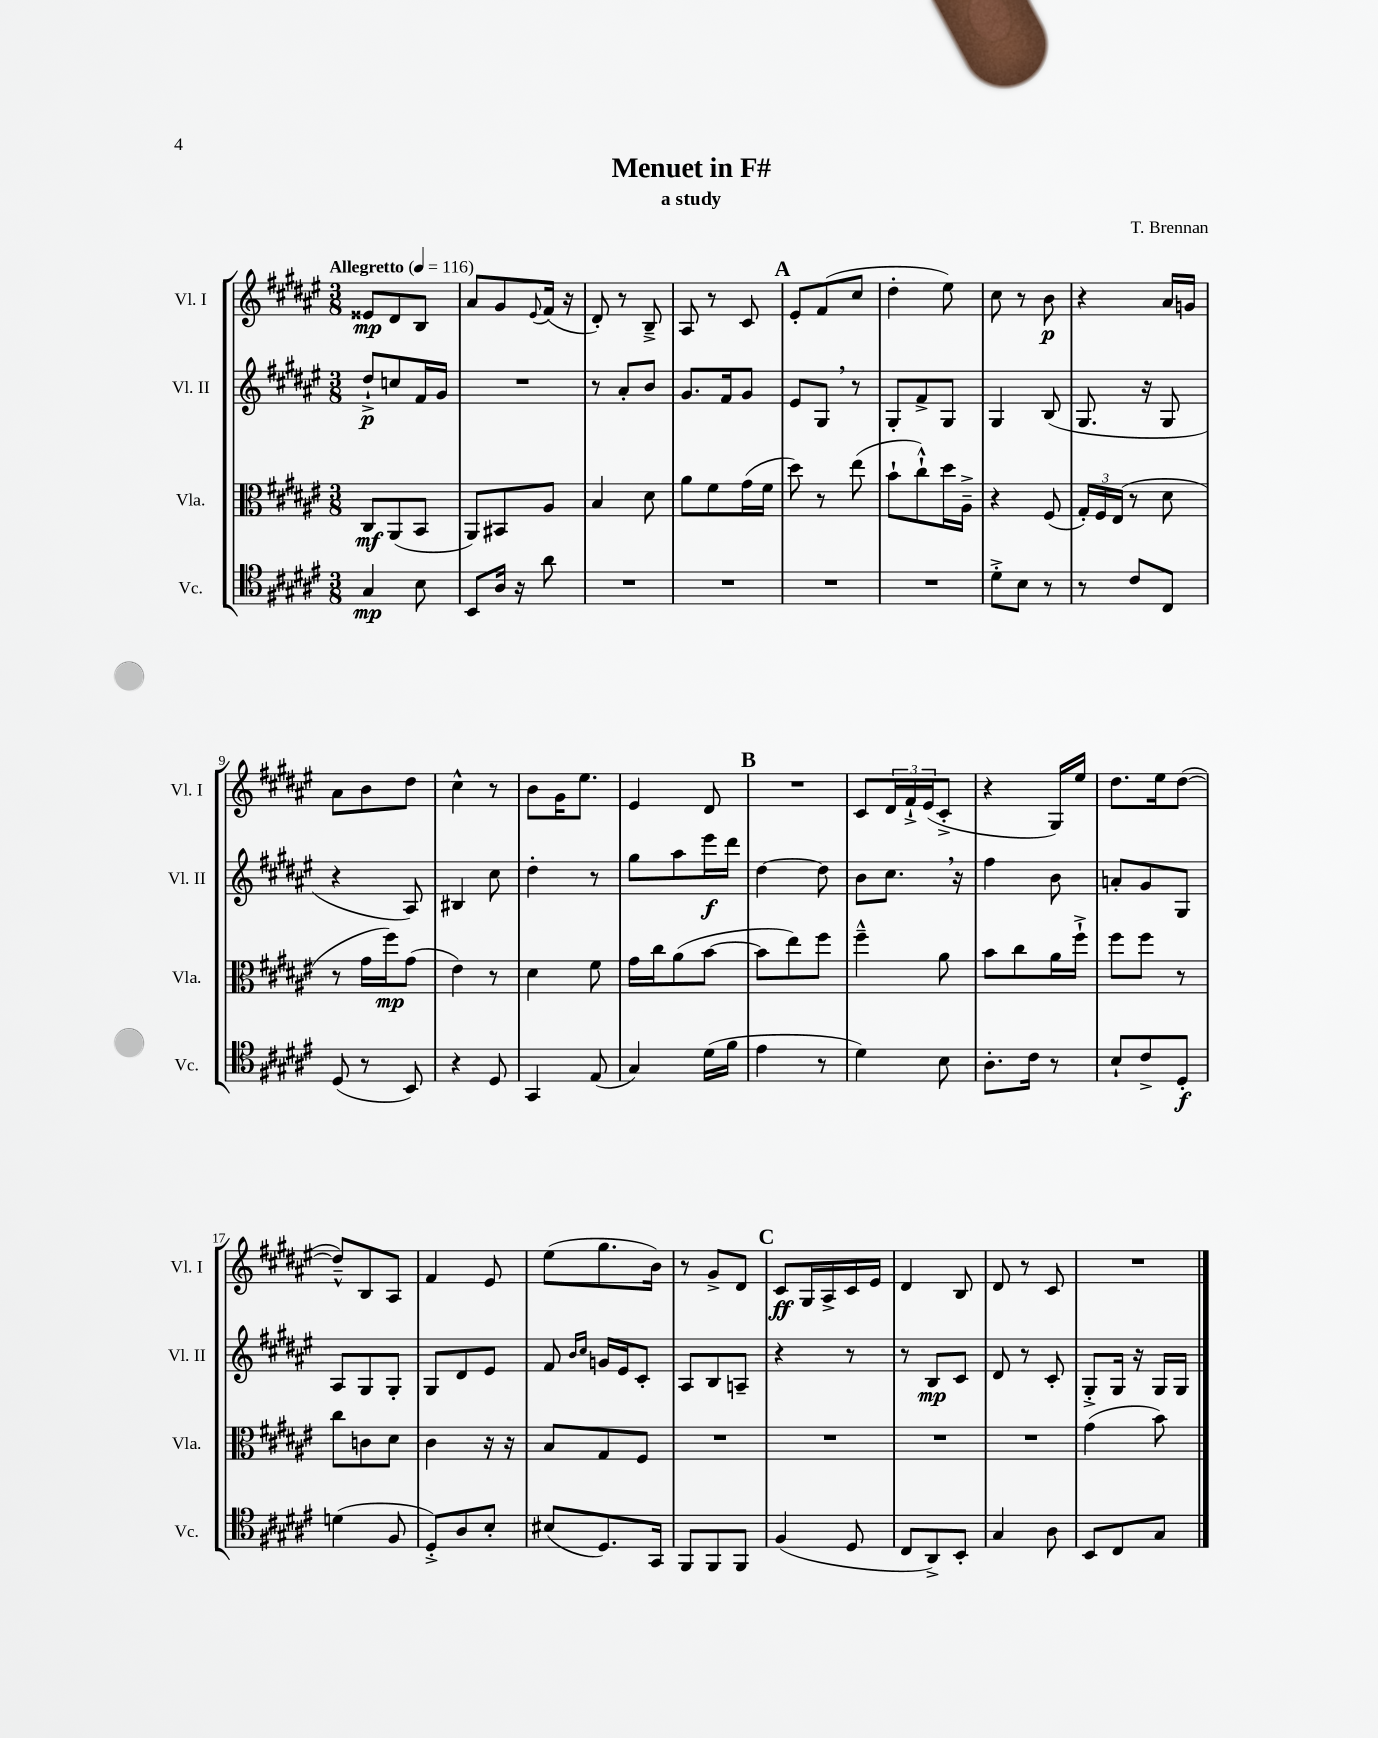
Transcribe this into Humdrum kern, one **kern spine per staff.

**kern	**dynam	**kern	**dynam	**kern	**dynam	**kern	**dynam
*part4	*part4	*part3	*part3	*part2	*part2	*part1	*part1
*staff4	*staff4	*staff3	*staff3	*staff2	*staff2	*staff1	*staff1
*I"Vc.	*	*I"Vla.	*	*I"Vl. II	*	*I"Vl. I	*
*I'Vc.	*	*I'Vla.	*	*I'Vl. II	*	*I'Vl. I	*
*clefC4	*	*clefC3	*	*clefG2	*	*clefG2	*
*k[f#c#g#d#a#e#]	*	*k[f#c#g#d#a#e#]	*	*k[f#c#g#d#a#e#]	*	*k[f#c#g#d#a#e#]	*
*M3/8	*	*M3/8	*	*M3/8	*	*M3/8	*
*MM116	*	*MM116	*	*MM116	*	*MM116	*
=1	=1	=1	=1	=1	=1	=1	=1
!	!	!	!	!	!	!LO:TX:a:B:t=Allegretto	!
4G#/	mp	8C#/L	mf	8dd#`^/L	p	8e##X/L	mp
.	.	(8AA#/	.	8ccn/	.	8d#/	.
8B\	.	8BB/J	.	16f#/L	.	8B/J	.
.	.	.	.	16g#/JJ	.	.	.
=2	=2	=2	=2	=2	=2	=2	=2
8BB/L	.	8AA#/L)	.	4.r	.	8a#/L	.
16A#/Jk	.	8BB#X/	.	.	.	8g#/	.
16r	.	.	.	.	.	.	.
.	.	.	.	.	.	8qqe#/	.
8a#\	.	8A#/J	.	.	.	(16f#/Jk	.
.	.	.	.	.	.	16r	.
=3	=3	=3	=3	=3	=3	=3	=3
4.r	.	4B/	.	8r	.	8d#'/)	.
.	.	.	.	8a#'/L	.	8r	.
.	.	8d#\	.	8b/J	.	8B~^/	.
=4	=4	=4	=4	=4	=4	=4	=4
4.r	.	8a#\L	.	8.g#/L	.	8A#/	.
.	.	8f#\	.	.	.	8r	.
.	.	.	.	16f#/k	.	.	.
.	.	(16g#\L	.	8g#/J	.	8c#/	.
.	.	16f#\JJ	.	.	.	.	.
!!LO:REH:place=s1:t=A
=5	=5	=5	=5	=5	=5	=5	=5
4.r	.	8dd#\)	.	8e#/L	.	8e#'/L	.
.	.	8r	.	8G#,/J	.	(8f#/	.
.	.	(8ee#\	.	8r	.	8cc#/J	.
=6	=6	=6	=6	=6	=6	=6	=6
4.r	.	8b`\L	.	8G#'/L	.	4dd#'\	.
.	.	8cc#`^^\)	.	8f#^/	.	.	.
.	.	16dd#\L	.	8G#/J	.	8ee#\)	.
.	.	16A#~^\JJ	.	.	.	.	.
=7	=7	=7	=7	=7	=7	=7	=7
8d#'^\L	.	4r	.	4G#/	.	8cc#\	.
8B\J	.	.	.	.	.	8r	.
8r	.	(8F#/	.	(8B/	.	8b\	p
=8	=8	=8	=8	=8	=8	=8	=8
8r	.	24G#'/LL)	.	8.G#/	.	4r	.
.	.	24F#/	.	.	.	.	.
.	.	(24E#/JJ	.	.	.	.	.
8c#/L	.	8r	.	.	.	.	.
.	.	.	.	16r	.	.	.
8C#/J	.	8d#\	.	8G#/	.	16a#/LL	.
.	.	.	.	.	.	16gn/JJ	.
!!LO:LB:g=z
=9	=9	=9	=9	=9	=9	=9	=9
(8D#/	.	8r	.	4r	.	8a#\L	.
8r	.	16g#\LL	.	.	.	8b\	.
.	.	16ff#\J)	mp	.	.	.	.
8BB/)	.	(8g#\J	.	8A#/)	.	8dd#\J	.
=10	=10	=10	=10	=10	=10	=10	=10
4r	.	4e#\)	.	4B#X/	.	4cc#^^\	.
8D#/	.	8r	.	8cc#\	.	8r	.
=11	=11	=11	=11	=11	=11	=11	=11
4GG#/	.	4d#\	.	4dd#'\	.	8b\L	.
.	.	.	.	.	.	16g#\K	.
.	.	.	.	.	.	8.ee#\J	.
(8E#/	.	8f#\	.	8r	.	.	.
=12	=12	=12	=12	=12	=12	=12	=12
4G#/)	.	16g#\LL	.	8gg#\L	.	4e#/	.
.	.	16cc#\J	.	.	.	.	.
.	.	(8a#\	.	8aa#\	.	.	.
(16d#\LL	.	[8b\J	.	16eee#\L	f	8d#/	.
16f#\JJ	.	.	.	16ddd#\JJ	.	.	.
!!LO:REH:place=s1:t=B
=13	=13	=13	=13	=13	=13	=13	=13
4e#\	.	8b\L]	.	[4dd#\	.	4.r	.
.	.	8ee#\)	.	.	.	.	.
8r	.	8ff#\J	.	8dd#\]	.	.	.
=14	=14	=14	=14	=14	=14	=14	=14
4d#\)	.	4ff#~^^\	.	8b\L	.	8c#/L	.
.	.	.	.	8.cc#,\J	.	24d#/L	.
.	.	.	.	.	.	24f#`^/	.
.	.	.	.	.	.	(24e#/J	.
8B\	.	8a#\	.	.	.	8c#'^/J	.
.	.	.	.	16r	.	.	.
=15	=15	=15	=15	=15	=15	=15	=15
8.A#'\L	.	8b\L	.	4ff#\	.	4r	.
.	.	8cc#\	.	.	.	.	.
16c#\Jk	.	.	.	.	.	.	.
8r	.	16a#\L	.	8b\	.	16G#/LL)	.
.	.	16ff#`^\JJ	.	.	.	16ee#/JJ	.
=16	=16	=16	=16	=16	=16	=16	=16
8B`/L	.	8ff#\L	.	8an'/L	.	8.dd#\L	.
8c#^/	.	8ff#\J	.	8g#/	.	.	.
.	.	.	.	.	.	16ee#\k	.
8D#'/J	f	8r	.	8G#/J	.	([8dd#\J	.
!!LO:LB:g=z
=17	=17	=17	=17	=17	=17	=17	=17
(4dn\	.	8cc#\L	.	8A#/L	.	8dd#~^^/L])	.
.	.	8cn\	.	8G#/	.	8B/	.
8F#/	.	8d#\J	.	8G#'/J	.	8A#/J	.
=18	=18	=18	=18	=18	=18	=18	=18
8D#'^/L)	.	4c#\	.	8G#/L	.	4f#/	.
8A#/	.	.	.	8d#/	.	.	.
8B'/J	.	16r	.	8e#/J	.	8e#/	.
.	.	16r	.	.	.	.	.
=19	=19	=19	=19	=19	=19	=19	=19
(8B#X/L	.	8B/L	.	8f#/	.	(8ee#\L	.
.	.	.	.	16qqb/LL	.	.	.
.	.	.	.	16qqcc#/JJ	.	.	.
8.D#/)	.	8G#/	.	16gn/LL	.	8.gg#\	.
.	.	.	.	16e#/J	.	.	.
.	.	8F#/J	.	8c#'/J	.	.	.
16GG#/Jk	.	.	.	.	.	16b\Jk)	.
=20	=20	=20	=20	=20	=20	=20	=20
8FF#/L	.	4.r	.	8A#/L	.	8r	.
8FF#/	.	.	.	8B/	.	8g#^/L	.
8FF#/J	.	.	.	8An~/J	.	8d#/J	.
!!LO:REH:place=s1:t=C
=21	=21	=21	=21	=21	=21	=21	=21
(4F#/	.	4.r	.	4r	.	8c#/L	ff
.	.	.	.	.	.	16G#/L	.
.	.	.	.	.	.	16A#^/	.
8D#/	.	.	.	8r	.	16c#/	.
.	.	.	.	.	.	16e#/JJ	.
=22	=22	=22	=22	=22	=22	=22	=22
8C#/L	.	4.r	.	8r	.	4d#/	.
8AA#^/)	.	.	.	8B/L	mp	.	.
8BB'/J	.	.	.	8c#/J	.	8B/	.
=23	=23	=23	=23	=23	=23	=23	=23
4G#/	.	4.r	.	8d#/	.	8d#/	.
.	.	.	.	8r	.	8r	.
8A#\	.	.	.	8c#'/	.	8c#/	.
=24	=24	=24	=24	=24	=24	=24	=24
8BB/L	.	(4g#\	.	8G#'^/L	.	4.r	.
8C#/	.	.	.	16G#/Jk	.	.	.
.	.	.	.	16r	.	.	.
8G#/J	.	8b\)	.	16G#/LL	.	.	.
.	.	.	.	16G#/JJ	.	.	.
==	==	==	==	==	==	==	==
*-	*-	*-	*-	*-	*-	*-	*-
